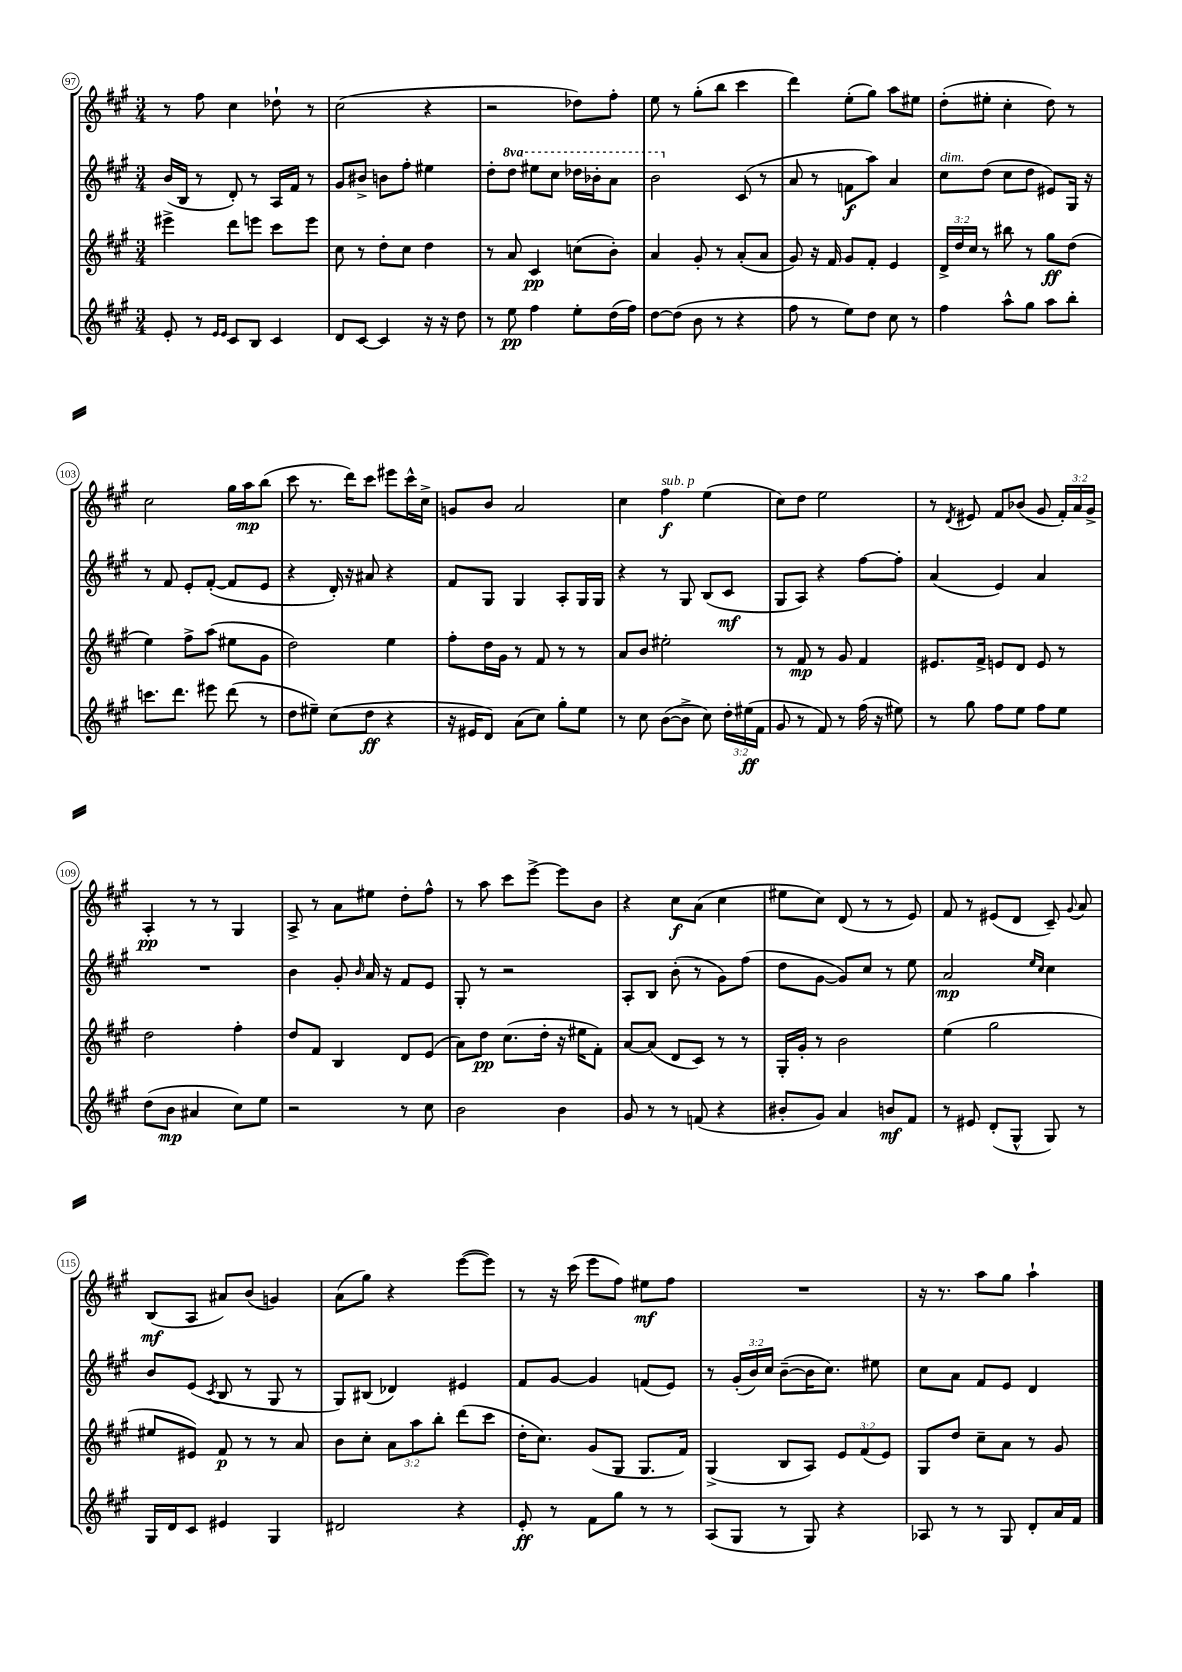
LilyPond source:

<<
\new StaffGroup <<
\new Staff = "s0" {
    \clef treble \key a \major \numericTimeSignature \time 3/4 \override Staff.TupletNumber.text = #tuplet-number::calc-fraction-text
    \autoBeamOff r8 fis''8 cis''4 des''8-! r8 |
    cis''2( r4 |
    r2 des''8[) fis''8]-. |
    e''8 r8 gis''8[-.( b''8] cis'''4 |
    d'''4) e''8[-.( gis''8]) a''8[ eis''8] |
    d''8[-.( eis''8]-. cis''4-. d''8) r8 |
    cis''2 gis''16[ a''16\mp b''8]( |
    cis'''8 r8. d'''16[) cis'''8] eis'''8[ cis'''16-^ cis''16]-> |
    g'8[ b'8] a'2 |
    cis''4 fis''4\f^\markup { \italic "sub. p" } e''4( |
    cis''8[) d''8] e''2 |
    r8 \acciaccatura { d'8 } eis'8 fis'8[ bes'8]( gis'8 \tuplet 3/2 { fis'16[-.) a'16 gis'16]-> } |
    a4-.\pp r8 r8 gis4 |
    a8-> r8 a'8[ eis''8] d''8[-. fis''8]-^ |
    r8 a''8 cis'''8[ e'''8]~-> e'''8[ b'8] |
    r4 cis''8[\f a'8]( cis''4 |
    eis''8[ cis''8]) d'8( r8 r8 e'8) |
    fis'8 r8 eis'8[( d'8] cis'8--) \appoggiatura { gis'8 } a'8 |
    b8[\mf( a8] ais'8[) b'8]( g'4) |
    a'8[( gis''8]) r4 e'''8[~( e'''8]) |
    r8 r16 cis'''16( e'''8[ fis''8]) eis''8[\mf fis''8] |
    R2. |
    r16 r8. a''8[ gis''8] a''4-! \bar "|." |
}
\new Staff = "s1" {
    \clef treble \key a \major \numericTimeSignature \time 3/4 \override Staff.TupletNumber.text = #tuplet-number::calc-fraction-text \set Staff.ottavationMarkups = #ottavation-simple-ordinals
    \autoBeamOff b'16[( b16] r8 d'8-.) r8 a16[ fis'16] r8 |
    gis'8[ bis'8]-> b'8[ fis''8]-. eis''4 |
    d''8[-. \ottava #1 d'''8] eis'''8[ cis'''8] des'''16[ bes''16-. a''8] |
    b''2 \ottava #0 cis'8( r8 |
    a'8 r8 f'8[\f a''8]) a'4 |
    cis''8[^\markup { \italic "dim." } d''8]( cis''8[ d''8] eis'8[) gis16] r16 |
    r8 fis'8 e'8[-. fis'8]~-.( fis'8[ e'8] |
    r4 d'16-.) r16 ais'8 r4 |
    fis'8[ gis8] gis4 a8[-. gis16 gis16] |
    r4 r8 gis8 b8[( cis'8]\mf |
    gis8[ a8]) r4 fis''8[~ fis''8]-. |
    a'4( e'4) a'4 |
    R2. |
    b'4 gis'8-. \grace { b'16 } a'16 r16 fis'8[ e'8] |
    gis8-. r8 r2 |
    a8[-. b8] b'8-.( r8 gis'8[) fis''8]( |
    d''8[ gis'8]~ gis'8[) cis''8] r8 e''8 |
    a'2\mp \grace { e''16[ cis''16] } cis''4 |
    b'8[ e'8]( \acciaccatura { cis'8 } b8 r8 gis8 r8 |
    gis8[) bis8]( des'4) eis'4 |
    fis'8[ gis'8]~ gis'4 f'8[( e'8]) |
    r8 \tuplet 3/2 { gis'16[-.( b'16) cis''16] } b'8[~--( b'16 cis''8.]) eis''8 |
    cis''8[ a'8] fis'8[ e'8] d'4 \bar "|." |
}
\new Staff = "s2" {
    \clef treble \key a \major \numericTimeSignature \time 3/4 \override Staff.TupletNumber.text = #tuplet-number::calc-fraction-text
    \autoBeamOff eis'''4-> d'''8[ e'''8] cis'''8[ e'''8] |
    cis''8 r8 d''8[-. cis''8] d''4 |
    r8 a'8 cis'4\pp c''8[( b'8]-.) |
    a'4 gis'8-. r8 a'8[-.( a'8] |
    gis'8) r16 fis'16 gis'8[ fis'8]-. e'4 |
    \tuplet 3/2 { d'16[-> d''16 cis''16] } r8 bis''8 r8 gis''8[\ff d''8]( |
    e''4) fis''8[-> a''8]( eis''8[ gis'8] |
    d''2) e''4 |
    fis''8[-. d''16 gis'16] r8 fis'8 r8 r8 |
    a'8[ b'8] eis''2-. |
    r8 fis'8\mp r8 gis'8 fis'4 |
    eis'8.[ fis'16]-> e'8[ d'8] e'8 r8 |
    d''2 fis''4-. |
    d''8[ fis'8] b4 d'8[ e'8]( |
    a'8[) d''8]\pp cis''8.[( d''16]-. r16 eis''16[ fis'8]-.) |
    a'8[~ a'8]( d'8[ cis'8]) r8 r8 |
    gis16[-. gis'16]-. r8 b'2 |
    e''4( gis''2 |
    eis''8[ eis'8]) fis'8\p r8 r8 a'8 |
    b'8[ cis''8]-. \tuplet 3/2 { a'8[ a''8 b''8]-. } d'''8[( cis'''8] |
    d''16[-. cis''8.]) gis'8[( gis8] gis8.[ fis'16]) |
    gis4->( b8[ a8]) \tuplet 3/2 { e'8[ fis'8( e'8]) } |
    gis8[ d''8] cis''8[-- a'8] r8 gis'8 \bar "|." |
}
\new Staff = "s3" {
    \clef treble \key a \major \numericTimeSignature \time 3/4 \override Staff.TupletNumber.text = #tuplet-number::calc-fraction-text
    \autoBeamOff e'8-. r8 \grace { e'16[ e'16] } cis'8[ b8] cis'4 |
    d'8[ cis'8]~ cis'4 r16 r16 d''8 |
    r8 e''8\pp fis''4 e''8[-. d''16( fis''16]) |
    d''8[~ d''8]( b'8 r8 r4 |
    fis''8 r8 e''8[) d''8] cis''8 r8 |
    fis''4 a''8[-^ gis''8] a''8[ b''8]-. |
    c'''8.[ d'''8.] eis'''8 d'''8( r8 |
    d''8[ eis''8]--) cis''8[( d''8]\ff r4 |
    r16 eis'16[ d'8]) a'8[( cis''8]) gis''8[-. e''8] |
    r8 cis''8 b'8[~( b'8]-> cis''8) \tuplet 3/2 { d''16[-. eis''16\ff( fis'16] } |
    gis'8 r8 fis'8) r8 fis''16( r16 eis''8) |
    r8 gis''8 fis''8[ e''8] fis''8[ e''8] |
    d''8[( b'8]\mp ais'4 cis''8[) e''8] |
    r2 r8 cis''8 |
    b'2 b'4 |
    gis'8 r8 r8 f'8( r4 |
    bis'8[-. gis'8]) a'4 b'8[\mf fis'8] |
    r8 eis'8 d'8[-.( gis8]-^ gis8) r8 |
    gis16[ d'16 cis'8] eis'4 gis4 |
    dis'2 r4 |
    e'8-.\ff r8 fis'8[ gis''8] r8 r8 |
    a8[( gis8] r8 gis8) r4 |
    aes8 r8 r8 gis8 d'8[-. a'16 fis'16] \bar "|." |
}
>>
>>
\layout { \context { \Score currentBarNumber = #97 \override BarNumber.stencil = #(make-stencil-circler 0.1 0.3 ly:text-interface::print) } }
